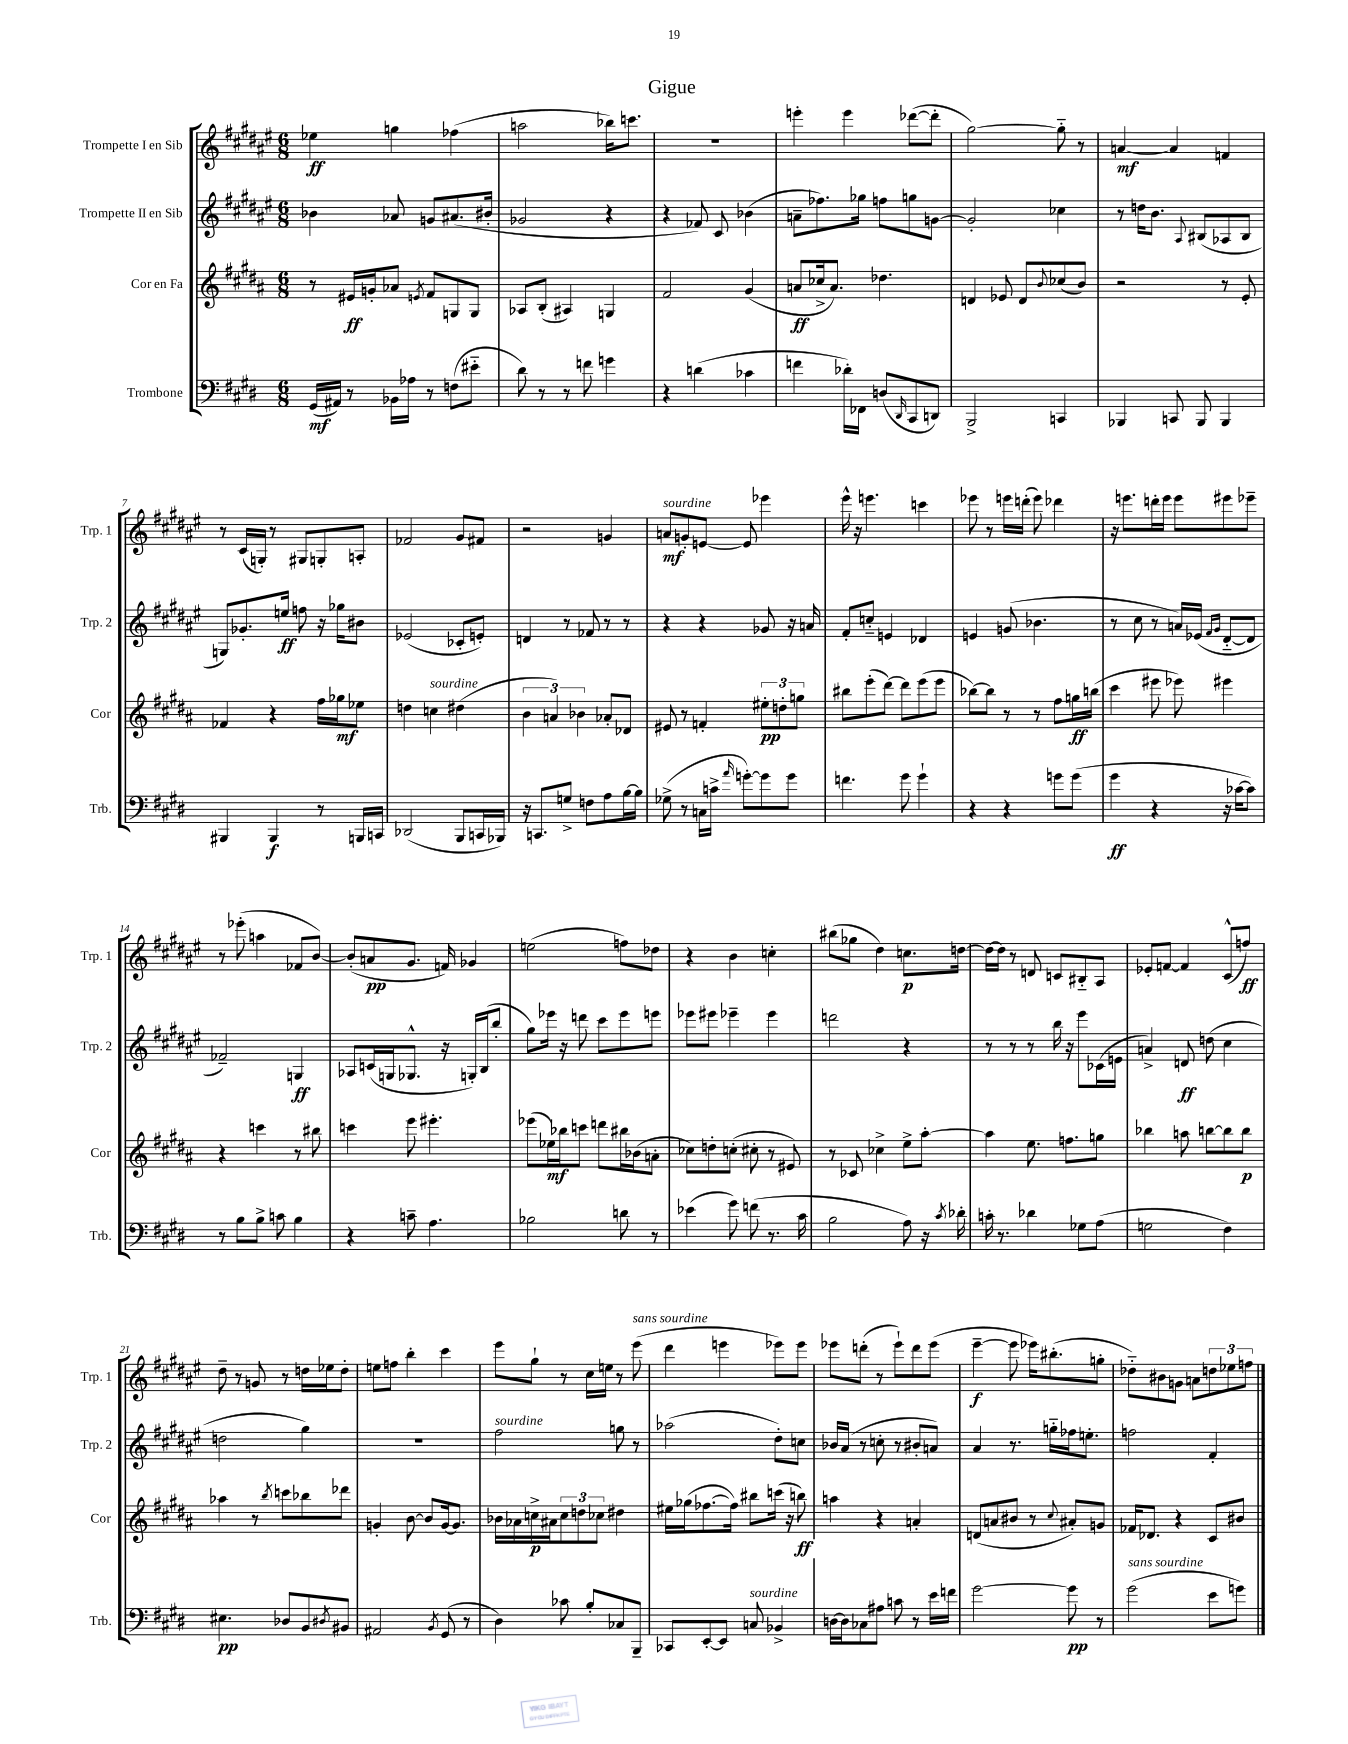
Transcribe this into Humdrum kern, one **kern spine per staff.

**kern	**dynam	**kern	**dynam	**kern	**dynam	**kern	**dynam
*part4	*part4	*part3	*part3	*part2	*part2	*part1	*part1
*staff4	*staff4	*staff3	*staff3	*staff2	*staff2	*staff1	*staff1
*I"Trombone	*	*I"Cor en Fa	*	*I"Trompette II en Sib	*	*I"Trompette I en Sib	*
*I'Trb.	*	*I'Cor	*	*I'Trp. 2	*	*I'Trp. 1	*
*clefF4	*	*clefG2	*	*clefG2	*	*clefG2	*
*k[f#c#g#d#]	*	*k[f#c#g#d#a#]	*	*k[f#c#g#d#a#e#]	*	*k[f#c#g#d#a#e#]	*
*M6/8	*	*M6/8	*	*M6/8	*	*M6/8	*
=1	=1	=1	=1	=1	=1	=1	=1
(16GG#/LL	mf	8r	.	4b-X\	.	4ee-X\	ff
16AA#X/JJ)	.	.	.	.	.	.	.
8r	.	16e#X/LL	ff	.	.	.	.
.	.	16gn'/J	.	.	.	.	.
16BB-X\LL	.	8a-X/J	.	8a-X/	.	4ggn\	.
16A-X\JJ	.	.	.	.	.	.	.
.	.	8qen/	.	.	.	.	.
8r	.	8f#/L	.	8gn/L	.	.	.
(8Fn\L	.	8Gn/	.	(8.a#X/	.	(4ff-X\	.
8e#X\J	.	8G/J	.	.	.	.	.
.	.	.	.	16b#X'/Jk	.	.	.
=2	=2	=2	=2	=2	=2	=2	=2
8d#\)	.	8A-X/L	.	2g-X/	.	2aan\	.
8r	.	(8B'/J	.	.	.	.	.
8r	.	4A#X/)	.	.	.	.	.
8fn\	.	.	.	.	.	.	.
4gn\	.	4Gn/	.	4r	.	16bb-X\KL)	.
.	.	.	.	.	.	8.cccn\J	.
=3	=3	=3	=3	=3	=3	=3	=3
4r	.	2f#/	.	4r	.	2.r	.
(4dn\	.	.	.	8f-X/)	.	.	.
.	.	.	.	8c#/	.	.	.
4c-X\	.	(4g#/	.	(4b-X\	.	.	.
=4	=4	=4	=4	=4	=4	=4	=4
4fn\	.	8an/L	ff	8an~\L	.	4eeen'\	.
.	.	16cc-X^/k	.	8.ff-X\)	.	.	.
.	.	8.a/J)	.	.	.	.	.
16d-X'\LL)	.	.	.	.	.	4eee\	.
16FF-X\JJ	.	.	.	16gg-X\Jk	.	.	.
(8Dn/L	.	4.dd-X\	.	8ffn\L	.	.	.
16qqDD#/	.	.	.	.	.	.	.
8CC#/	.	.	.	8ggn\	.	([8ddd-X\L	.
8DDn/J)	.	.	.	[8gn\J	.	8ddd-'\J]	.
=5	=5	=5	=5	=5	=5	=5	=5
2BBB^/	.	4dn/	.	2g'/]	.	[2gg#\)	.
.	.	8e-X/	.	.	.	.	.
.	.	8d/L	.	.	.	.	.
.	.	8qqb/	.	.	.	.	.
4CCn/	.	(8cc-X/	.	4cc-X\	.	8gg#\]	.
.	.	8b/J)	.	.	.	8r	.
=6	=6	=6	=6	=6	=6	=6	=6
4BBB-X/	.	2r	.	8r	.	[4an/	mf
.	.	.	.	16ddn\KL	.	.	.
.	.	.	.	8.b\J	.	.	.
8CCn/	.	.	.	.	.	4a/]	.
.	.	.	.	8qqA#/	.	.	.
8BBB-/	.	.	.	(8B#X/L	.	.	.
4BBB-/	.	8r	.	8A-X/	.	4fn/	.
.	.	8e'/	.	8B#/J	.	.	.
!!LO:LB:g=z
=7	=7	=7	=7	=7	=7	=7	=7
4BBB#X/	.	4f-X/	.	8Gn/L)	.	8r	.
.	.	.	.	8.g-X'/	.	(16c#/LL	.
.	.	.	.	.	.	16Gn'/JJ)	.
4BBB#/	f	4r	.	.	.	8r	.
.	.	.	.	16een/Jk	ff	.	.
.	.	.	.	8ffn\	.	8G#X/L	.
8r	.	16ff#\LL	.	16r	.	8Gn'/	.
.	.	16gg-X\J	mf	16gg-X\KL	.	.	.
16BBBn/LL	.	8ee-X\J	.	8b#X\J	.	8An'/J	.
16CCn/JJ	.	.	.	.	.	.	.
=8	=8	=8	=8	=8	=8	=8	=8
(2DD-X/	.	4ddn\	.	(2e-X/	.	2f-X/	.
!	!	!LO:TX:a:i:t=sourdine	!	!	!	!	!
.	.	4ccn\	.	.	.	.	.
8BBB/L	.	(4dd#X\	.	8c-X'/L	.	8g#/L	.
16CCn/L	.	.	.	8en'/J)	.	8f#X/J	.
16BBB-X/JJ)	.	.	.	.	.	.	.
=9	=9	=9	=9	=9	=9	=9	=9
16r	.	6b\	.	4dn/	.	2r	.
8.CCn/L	.	.	.	.	.	.	.
.	.	6an/)	.	.	.	.	.
8Gn^/J	.	.	.	8r	.	.	.
.	.	6b-X\	.	.	.	.	.
8Fn\L	.	.	.	8f-X/	.	.	.
8A\	.	8a-X'/L	.	8r	.	4gn/	.
[16B\L	.	8d-X/J	.	8r	.	.	.
16B\JJ]	.	.	.	.	.	.	.
=10	=10	=10	=10	=10	=10	=10	=10
!	!	!	!	!	!	!LO:TX:a:i:t=sourdine	!
(8G-X^\	.	8e#X/	.	4r	.	8an/L	mf
8r	.	8r	.	.	.	8gn'/	.
16Cn\LL	.	4fn'/	.	4r	.	[8en/J	.
16cn^\JJ	.	.	.	.	.	.	.
16qqa/	.	.	.	.	.	.	.
[8gn'\L)	.	.	.	.	.	8e/]	.
8g\]	.	12ee#X'\L	pp	8g-X/	.	4eee-X\	.
.	.	12ddn'\	.	.	.	.	.
8g\J	.	.	.	16r	.	.	.
.	.	12ggn\J	.	.	.	.	.
.	.	.	.	16an/	.	.	.
=11	=11	=11	=11	=11	=11	=11	=11
4.fn\	.	8bb#X\L	.	8f#'/L	.	16eee#^^\	.
.	.	.	.	.	.	16r	.
.	.	(8eee'\	.	8ccn/J	.	4.eeen\	.
.	.	[8ddd#\J)	.	4en/	.	.	.
8g#\	.	8ddd#\L]	.	.	.	.	.
4g#`\	.	(8eee\	.	4d-X/	.	4cccn\	.
.	.	8eee\J	.	.	.	.	.
=12	=12	=12	=12	=12	=12	=12	=12
4r	.	[8bb-X\L)	.	4en/	.	8eee-X\	.
.	.	8bb-\J]	.	.	.	8r	.
4r	.	8r	.	(8gn/	.	16eeen\LL	.
.	.	.	.	.	.	(16dddn'\JJ	.
.	.	8r	.	4.b-X\	.	8eee\)	.
8gn\L	.	8ff#\L	.	.	.	4ddd-X\	.
(8g\J	.	16ggn\L	ff	.	.	.	.
.	.	(16bbn\JJ	.	.	.	.	.
=13	=13	=13	=13	=13	=13	=13	=13
4g#\	ff	4ccc#\	.	8r	.	16r	.
.	.	.	.	.	.	8.eeen\L	.
.	.	.	.	8cc#\	.	.	.
4r	.	8eee#X\	.	8r	.	16dddn'\L	.
.	.	.	.	.	.	16eee\JJ	.
.	.	8eee-X\)	.	16an/LL)	.	8eee\L	.
.	.	.	.	(16e-X/JJ	.	.	.
.	.	.	.	16qqf#/LL	.	.	.
.	.	.	.	16qqg#/JJ	.	.	.
16r	.	4eee#X\	.	[8d#/L	.	8eee#X\	.
[16c-X\KL	.	.	.	.	.	.	.
8c-\J])	.	.	.	8d#/J]	.	8eee-X~\J	.
!!LO:LB:g=z
=14	=14	=14	=14	=14	=14	=14	=14
8r	.	4r	.	2f-X~/)	.	8r	.
8B\L	.	.	.	.	.	(8eee-X'\	.
8B^\J	.	4cccn\	.	.	.	4aan\	.
8cn\	.	.	.	.	.	.	.
4B\	.	8r	.	4Gn/	ff	8f-X/L	.
.	.	8bb#X\	.	.	.	[8b/J)	.
=15	=15	=15	=15	=15	=15	=15	=15
4r	.	4cccn\	.	8A-X/L	.	(8b'/L]	.
.	.	.	.	(16cn/L	.	8an/	pp
.	.	.	.	16Gn/J	.	.	.
8cn~\	.	8eee\	.	8.G-X^^/J	.	8.g#/J	.
4.A\	.	4.eee#X'\	.	.	.	.	.
.	.	.	.	16r	.	16fn/)	.
.	.	.	.	16Gn'/LL)	.	4g-X/	.
.	.	.	.	(16B/J	.	.	.
.	.	.	.	8bb'/J	.	.	.
=16	=16	=16	=16	=16	=16	=16	=16
2B-X\	.	(8eee-X\L	.	8gg#\L)	.	(2een\	.
.	.	16ee-X\L)	mf	16eee-X\Jk	.	.	.
.	.	16bb-X\J	.	16r	.	.	.
.	.	8cccn\J	.	8dddn\	.	.	.
.	.	8dddn\L	.	8ccc#\L	.	.	.
8dn\	.	16bb#X\L	.	8eee-\	.	8ffn\L)	.
.	.	(16b-X\J	.	.	.	.	.
8r	.	8an'\J	.	8eeen\J	.	8dd-X\J	.
=17	=17	=17	=17	=17	=17	=17	=17
(4e-X\	.	8cc-X\L)	.	8eee-X\L	.	4r	.
.	.	8ddn'\	.	8eee#X\J	.	.	.
8g#\)	.	(8ccn'\J	.	4eee-X~\	.	4b\	.
(8fn\	.	8cc#X'\	.	.	.	.	.
8.r	.	8r	.	4eee-\	.	4ccn'\	.
.	.	8e#X/)	.	.	.	.	.
16c#\	.	.	.	.	.	.	.
=18	=18	=18	=18	=18	=18	=18	=18
2B\	.	8r	.	2dddn\	.	(8bb#X\L	.
.	.	8c-X/	.	.	.	8gg-X\J	.
.	.	4cc-X^\	.	.	.	4dd#\)	.
8A\)	.	8ee^\L	.	4r	.	8.ccn\L	p
16r	.	[8aa#'\J	.	.	.	.	.
8qc#/	.	.	.	.	.	.	.
16d-X'\	.	.	.	.	.	[16ddn\Jk	.
=19	=19	=19	=19	=19	=19	=19	=19
16cn'\	.	4aa#\]	.	8r	.	16dd\LL_	.
8.r	.	.	.	.	.	16dd\JJ]	.
.	.	.	.	8r	.	8r	.
4d-X\	.	8.ee\	.	8r	.	8dn/	.
.	.	.	.	16bb\	.	8cn/L	.
.	.	8.ffn\L	.	16r	.	.	.
8G-X\L	.	.	.	8eee#\L	.	8B#X/	.
(8A\J	.	8ggn\J	.	(16c-X\L	.	8A#/J	.
.	.	.	.	16en\JJ	.	.	.
=20	=20	=20	=20	=20	=20	=20	=20
2Gn\	.	4bb-X\	.	4an^/)	.	8e-X'/L	.
.	.	.	.	.	.	[8fn/J	.
.	.	8aan\	.	8dn/	ff	4f/]	.
.	.	[8bbn\L	.	(8ddn\	.	.	.
4F#\)	.	8bb\]	.	4cc#\	.	(8c#^^/L	.
.	.	8bb\J	p	.	.	8ffn/J)	ff
!!LO:LB:g=z
=21	=21	=21	=21	=21	=21	=21	=21
4.E#X\	pp	4aa-X\	.	2ddn\	.	8dd#~\	.
.	.	.	.	.	.	8r	.
.	.	8r	.	.	.	8gn/	.
.	.	8qbb/	.	.	.	.	.
8D-X/L	.	8cccn\L	.	.	.	8r	.
8BB/	.	8bb-X\	.	4gg#\)	.	16ddn\LL	.
.	.	.	.	.	.	16ee-X\J	.
8qD#X/	.	.	.	.	.	.	.
8BB#X/J	.	8ddd-X\J	.	.	.	8dd'\J	.
=22	=22	=22	=22	=22	=22	=22	=22
2AA#X/	.	4gn'/	.	2.r	.	8een\L	.
.	.	.	.	.	.	8ffn\J	.
.	.	[8b\	.	.	.	4bb'\	.
.	.	8b/L]	.	.	.	.	.
8qBB/	.	.	.	.	.	.	.
(8GG#/	.	[16g/k	.	.	.	4ccc#\	.
.	.	8.g/J]	.	.	.	.	.
8r	.	.	.	.	.	.	.
=23	=23	=23	=23	=23	=23	=23	=23
!	!	!	!	!LO:TX:a:i:t=sourdine	!	!	!
4D#\)	.	16b-X\LL	.	2ff#\	.	8eee#\L	.
.	.	16a-X\	.	.	.	.	.
.	.	16ccn^\	p	.	.	8gg#`\J	.
.	.	16a#X\J	.	.	.	.	.
8c-X\	.	12cc\	.	.	.	8r	.
.	.	12ddn\	.	.	.	.	.
8B'/L	.	.	.	.	.	16cc#\LL	.
.	.	12cc-X\J	.	.	.	.	.
.	.	.	.	.	.	16een\JJ	.
8C-X/	.	4dd#X\	.	8ggn\	.	8r	.
!	!	!	!	!	!	!LO:TX:a:i:t=sans sourdine	!
8BBB~/J	.	.	.	8r	.	(8eee#\	.
=24	=24	=24	=24	=24	=24	=24	=24
8CC-X/L	.	16ee#X\LL	.	(2aa-X\	.	4ddd#\	.
.	.	(16gg-X\J	.	.	.	.	.
[8EE'/	.	[8.ff-X\	.	.	.	.	.
8EE/J]	.	.	.	.	.	4eeen\	.
.	.	16ff-\Jk])	.	.	.	.	.
!LO:TX:a:i:t=sourdine	!	!	!	!	!	!	!
8Cn/	.	8bb#X\L	.	.	.	.	.
4BB-X^/	.	(16cccn\Jk	.	8dd#'\L)	.	8eee-X\L)	.
.	.	16r	.	.	.	.	.
.	.	8bbn\)	ff	8ccn\J	.	8eee-\J	.
=25	=25	=25	=25	=25	=25	=25	=25
[16Dn\LL	.	4aan\	.	16b-X/LL	.	8eee-X\L	.
16D\J]	.	.	.	(16a#/JJ	.	.	.
8C-X\	.	.	.	8r	.	(8dddn'\J	.
8A#X\J	.	4r	.	8ccn'\	.	8r	.
8cn\	.	.	.	8r	.	8eee-`\L)	.
8r	.	4an'/	.	8b#X'/L	.	8ddd\	.
16e\LL	.	.	.	8an/J)	.	(8eee-\J	.
16fn\JJ	.	.	.	.	.	.	.
=26	=26	=26	=26	=26	=26	=26	=26
[2g#\	.	(8dn/L	.	4a#/	.	[4eee#~\	f
.	.	8an/	.	.	.	.	.
.	.	8b#X/J	.	8.r	.	8eee#\]	.
.	.	8r	.	.	.	16eee-X\KL)	.
.	.	.	.	16ggn\LL	.	(8.bb#X'\	.
.	.	8qqcc#/	.	.	.	.	.
8g#\]	pp	8a#X'/L)	.	16ff-X\J	.	.	.
.	.	.	.	8.een'\J	.	.	.
8r	.	8gn/J	.	.	.	8ggn'\J	.
=27	=27	=27	=27	=27	=27	=27	=27
!LO:TX:a:i:t=sans sourdine	!	!	!	!	!	!	!
(2g#\	.	16f-X/KL	.	2ffn\	.	8dd-X\L)	.
.	.	8.d-X/J	.	.	.	.	.
.	.	.	.	.	.	8b#X\	.
.	.	4r	.	.	.	8gn\J	.
.	.	.	.	.	.	8an\L	.
8e\L	.	8c#/L	.	4f#'/	.	12ddn\	.
.	.	.	.	.	.	12ee-X\	.
8gn\J)	.	8b#X/J	.	.	.	.	.
.	.	.	.	.	.	12ffn\J	.
==	==	==	==	==	==	==	==
*-	*-	*-	*-	*-	*-	*-	*-
